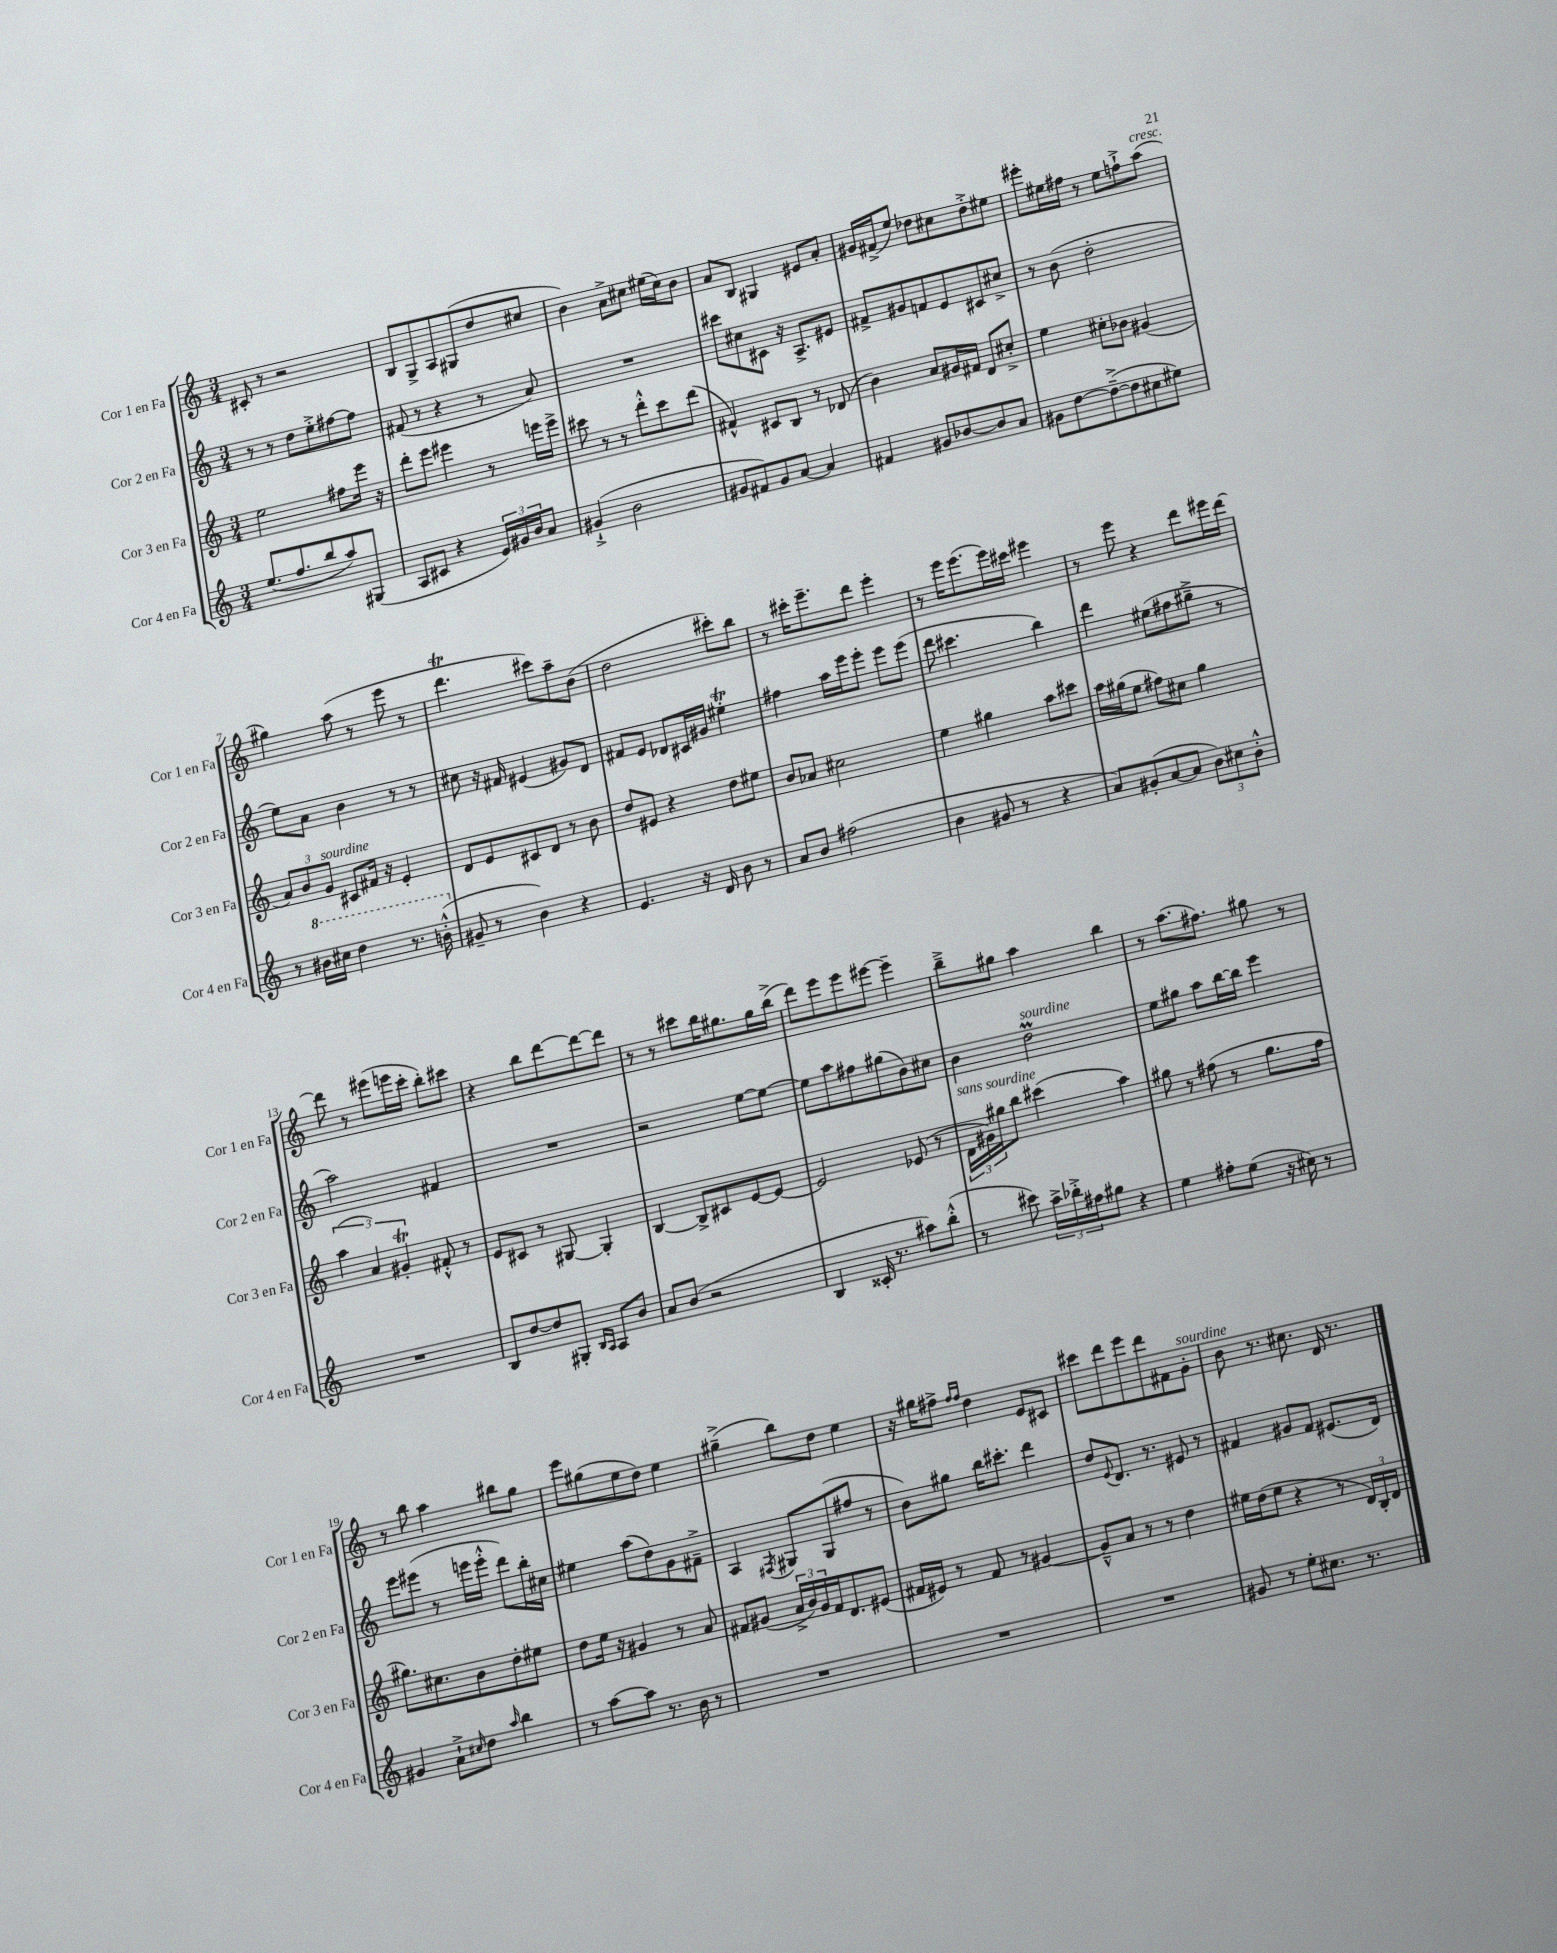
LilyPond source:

<<
\new StaffGroup <<
\new Staff = "s0" \with { instrumentName = "Cor 1 en Fa" shortInstrumentName = "Cor 1 en Fa" } {
    \clef treble \key c \major \numericTimeSignature \time 3/4
    cis'8-. r8 r2 |
    b8 g8-> a8 gis8( d''8 cis''8 |
    b'4) a'8-> cis''8 eis''16( cis''16) b'8 |
    a'8 b8 gis4 eis'8 a'8-. |
    gis'16 fis'16->( e''8) des''8 cis''8 des''8-.-> eis''8 |
    eis'''8-. eis''16 fis''16 r8 eis''8 f''8-!-> a''8^\markup { \italic "cresc." }( |
    gis''4) a''8( r8 e'''8 r8 |
    d'''4.\trill cis'''8) a''8-- b'8( |
    d''2 cis'''8-.) b''8 |
    r8 cis'''16-. e'''8.-- d'''8 e'''4-. |
    r8 e'''16 e'''8.( e'''16) cis'''16 eis'''4 |
    r8 e'''8 r4 d'''8 eis'''16 d'''16~ |
    d'''8 r8 eis'''8( e'''16 c'''16-. b''8-.) cis'''8 |
    r4 b''8 d'''8~ d'''8~ d'''8 |
    r8 r8 cis'''8 b''16 gis''8. gis''16 b''16->( |
    d'''8) e'''8 e'''8 eis'''8~ eis'''4-- |
    b''8---> gis''8 a''4 b''4 |
    r8 a''8.( fis''8.) gis''8 r8 |
    r8 b''8 a''4 bis''8 g''8 |
    e'''8 gis''8( e''8 d''8) e''4 |
    gis''4--->( b''8) d''8 e''4 |
    r16 gis''16 fis''8-> \grace { fis''16 fis''16 } d''4 e'8 cis'8 |
    cis'''8 d'''8 e'''8 d'''8 fis'8 g'8-.^\markup { \italic "sourdine" } |
    b'8 r8. cis''8. d'16 r8. \bar "|." |
}
\new Staff = "s1" \with { instrumentName = "Cor 2 en Fa" shortInstrumentName = "Cor 2 en Fa" } {
    \clef treble \key c \major \numericTimeSignature \time 3/4
    r8 r8 d''8 e''8-.-> fis''8~ fis''8 |
    fis'8( r8 r4 r8 a'8) |
    R2. |
    cis'''8 cis''8 cis'8 r16 a8.-> eis'8 |
    fis'8-> gis'8 f'8 e'8 cis'8 cis''8-> |
    r8 b'8( d''2-. |
    e''8) a'8 b'4 r8 r8 |
    cis''8 r16 fis'16 eis'4( gis'8) d'8 |
    fis'8 e'8 des'8 cis'16 gis'16 eis''4-.\trill |
    fis''4 a''16 e'''16 e'''8-. e'''8 e'''8( |
    d'''8 cis'''4. b''4) |
    d'''4 eis''8( fis''8 gis''8---> r8 |
    a''2) fis'4 |
    R2. |
    r2 e''8~ e''8~ |
    e''8 a''8 fis''8 gis''8( b'8) cis''8 |
    b'4 d''2\prall^\markup { \italic "sourdine" } |
    e''8 gis''8 a''8 b''16~ b''16 e'''4 |
    e'''8 eis'''8( r8 e'''16 e'''16-.-^ d'''8) b''16-. cis''16 |
    eis''4 a''8( d''8) g'8 fis'8---> |
    a4 \acciaccatura { fis8 } gis8 gis8( fis''8 r8 |
    b'8) gis''8 b''16 cis'''8.-. d'''4 |
    d''8 \appoggiatura { e'8 } d'8. r8. eis'8 r8 |
    fis'4 gis'8 fis'8 eis'8.( d'16) \bar "|." |
}
\new Staff = "s2" \with { instrumentName = "Cor 3 en Fa" shortInstrumentName = "Cor 3 en Fa" } {
    \clef treble \key c \major \numericTimeSignature \time 3/4
    e''2 fis''8 e'''16 r16 |
    d'''8-. e'''8 eis'''4 r8 e'''16 e'''16-> |
    cis'''8 r8 r8 d'''8-.-^ cis'''8 d'''8( |
    fis'4-^) cis'8 b8 r8 des'8( |
    b'4) a'8 gis'16 fis'16 d'8 cis''8-.-> |
    e''4 cis''8-. bes'8 gis'4( |
    \tuplet 3/2 { a'8) b'8 g'8^\markup { \italic "sourdine" } } cis'8 fis'16 r16 e'4-. |
    d'8 e'8 cis'8 d'8 r8 b'8 |
    d''8 eis'8 r4 d''8 eis''8 |
    b'8 aes'8 cis''2 |
    e''4 gis''4 a''8 cis'''8 |
    a''16 gis''16( e''8 fis''8) cis''8 gis''4 |
    \tuplet 3/2 { a''4( a'4) gis'4-.\trill } fis'8-.-^ r8 |
    e'8 cis'8 r8 gis8~ gis4-. |
    b4~ b8-> cis'8 e'8~ e'8~ |
    e'2 ees'8( r8 |
    \tuplet 3/2 { d'16^\markup { \italic "sans sourdine" } gis'16) gis''16 } b''8 cis'''4( a''4) |
    gis''8 r8 fis''8( r8 gis''8. fis''16 |
    gis''8.) cis''8. b'8 d''8-. eis''8 |
    d''8 e''16 r16 gis'4 r8 a'8 |
    fis'8 gis'8( \tuplet 3/2 { a'16-> b'16) gis'16 } fis'16 d'8. eis'8( |
    fis'16 eis'16) r8 fis'8 r8 gis'4~ |
    gis'8---^ a'8 r8 r8 d''4 |
    eis''16 d''16( eis''8 r4 r8 \tuplet 3/2 { d'16) b16-. d'16 } \bar "|." |
}
\new Staff = "s3" \with { instrumentName = "Cor 4 en Fa" shortInstrumentName = "Cor 4 en Fa" } {
    \clef treble \key c \major \numericTimeSignature \time 3/4
    e''8.( f''8. b''8 a''8) gis8( |
    a8 cis'8 r4 \tuplet 3/2 { e'16) gis'16 b'16 } a'8 |
    gis'4-!->( b'2 |
    gis'8 fis'8) gis'8 a'8~ a'4 |
    fis'4 gis'8 bes'8~ bes'8 a'8 |
    gis'8 d''8~ d''8~--->( d''8 cis''8 eis''8) |
    r8 \ottava #1 bis''16 cis'''16 d'''4 r8. b''16-.-^( \ottava #0 |
    gis'8-- r8 b'4) r4 |
    e'4. r16 d'16 b'8 r8 |
    a'8 b'8 fis''2( |
    b'4 gis'8 r8 r4 |
    a'8) gis'8-.( a'8~ a'8 \tuplet 3/2 { b'8) cis''8 b'8-.-^ } |
    R2. |
    b8 d''8~ d''8 gis8-. \grace { b16 a16 } a8 b'8 |
    a'8 b'8( r2 |
    b4 cisis'16-. r8. ais''8) b''8-.-^( |
    r8 cis'''8) \tuplet 3/2 { a''16-> bes''16-.-> fis''16 } gis''8 r4 |
    e''4 fis''8-. e''8( r16 cis''16) r8 |
    gis'4 a'8-!-> \grace { cis''16 } d''8 \grace { a''16 } b''4 |
    r8 a''8~ a''8 r8. b'16 r8 |
    R2. |
    R2. |
    R2. |
    gis'8 r8 e''8-. cis''8. r8. \bar "|." |
}
>>
>>
